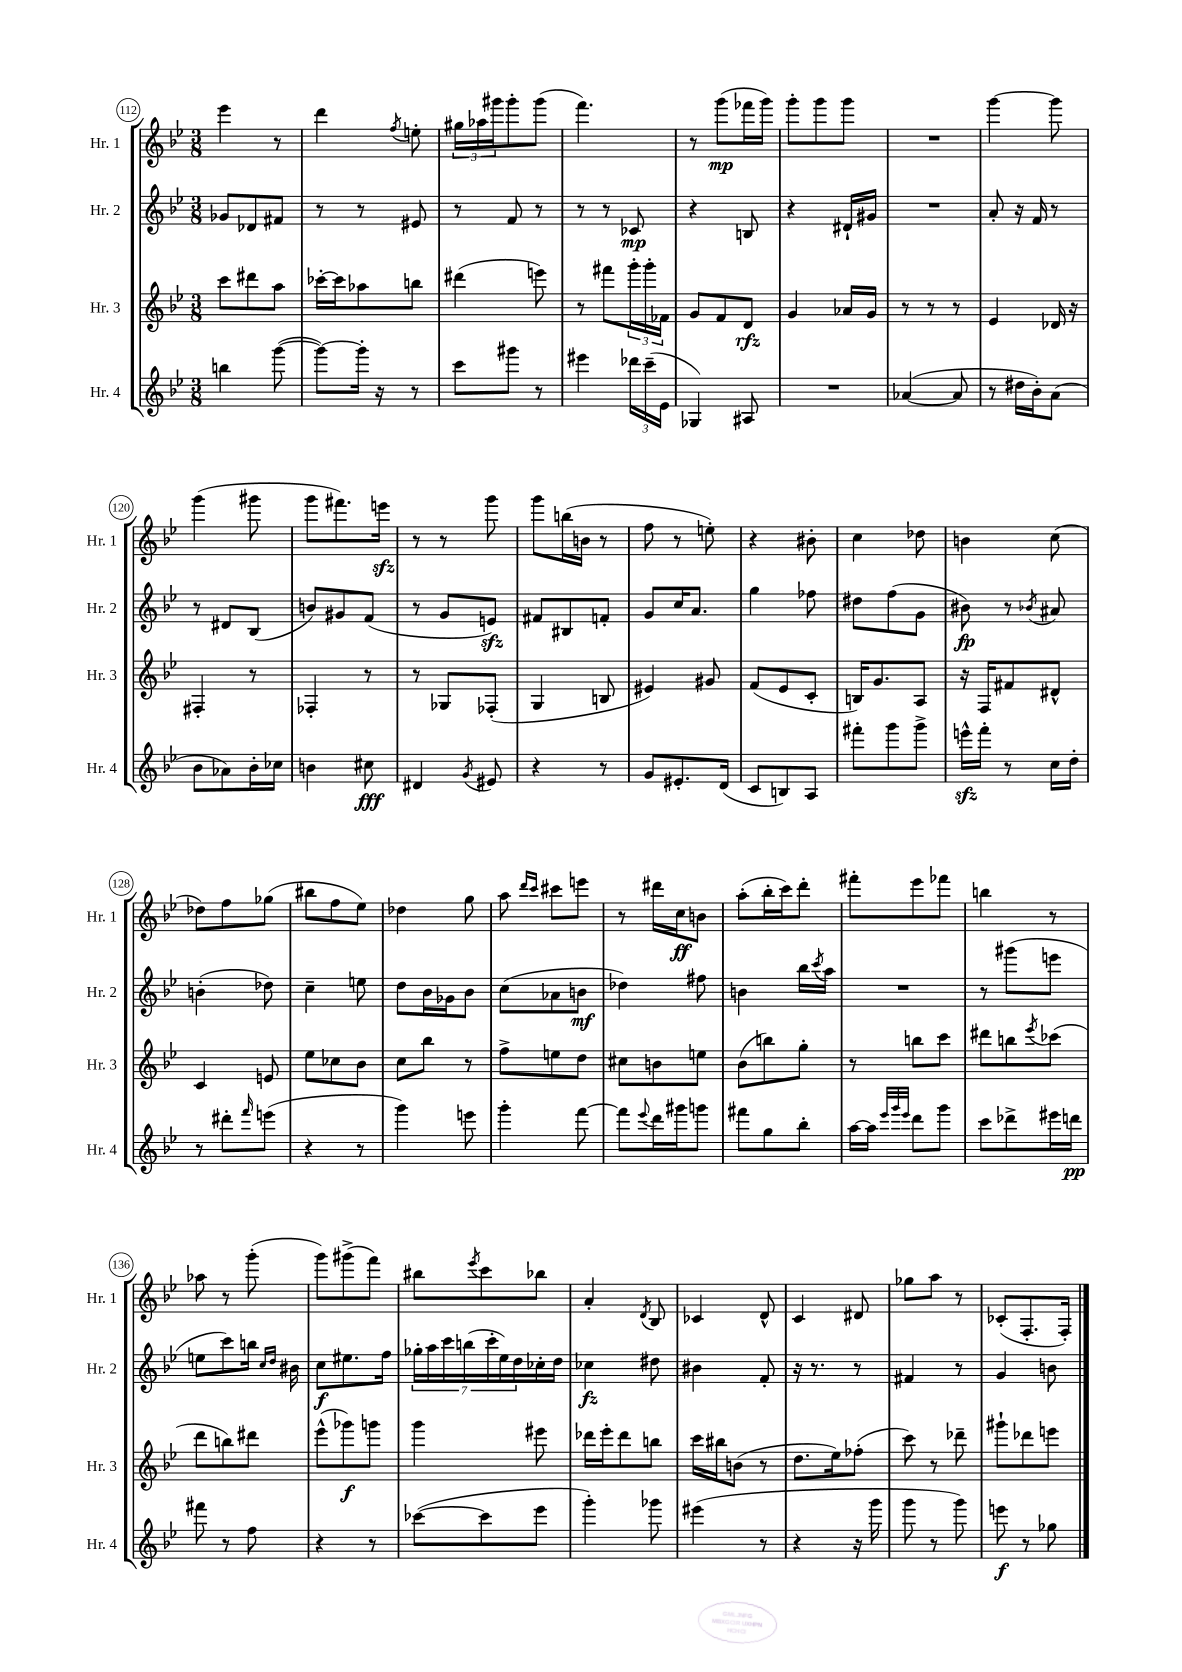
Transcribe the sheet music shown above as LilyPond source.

<<
\new StaffGroup <<
\new Staff = "s0" \with { instrumentName = "Hr. 1" shortInstrumentName = "Hr. 1" } {
    \clef treble \key bes \major \numericTimeSignature \time 3/8
    ees'''4 r8 |
    d'''4 \acciaccatura { f''8 } e''8-. |
    \tuplet 3/2 { gis''16 aes''16 gis'''16 } gis'''8-. gis'''8( |
    f'''4.) |
    r8 g'''8\mp( fes'''16 g'''16) |
    g'''8-. g'''8 g'''8 |
    R4. |
    g'''4~ g'''8 |
    g'''4( gis'''8 |
    g'''8 fis'''8.) e'''16\sfz |
    r8 r8 g'''8 |
    g'''8 b''16( b'16 r8 |
    f''8 r8 e''8-.) |
    r4 bis'8-. |
    c''4 des''8 |
    b'4 c''8( |
    des''8) f''8 ges''8( |
    bis''8 f''8 ees''8) |
    des''4 g''8 |
    a''8 \grace { d'''16 c'''16 } cis'''8 e'''8 |
    r8 dis'''16 c''16\ff b'8 |
    a''8-.( bes''16-. c'''16) d'''8-. |
    fis'''8-. ees'''8 fes'''8 |
    b''4 r8 |
    aes''8 r8 g'''8-.( |
    g'''8) gis'''8->( f'''8) |
    bis''8 \acciaccatura { ees'''8 } c'''8 bes''8 |
    a'4-. \acciaccatura { d'8 } bes8 |
    ces'4 d'8-^ |
    c'4 dis'8 |
    ges''8 a''8 r8 |
    ces'8-.( f8.-. f16-.) \bar "|." |
}
\new Staff = "s1" \with { instrumentName = "Hr. 2" shortInstrumentName = "Hr. 2" } {
    \clef treble \key bes \major \numericTimeSignature \time 3/8
    ges'8 des'8 fis'8 |
    r8 r8 eis'8 |
    r8 f'8 r8 |
    r8 r8 ces'8\mp |
    r4 b8 |
    r4 dis'16-! gis'16 |
    R4. |
    a'8-. r16 f'16 r8 |
    r8 dis'8 bes8( |
    b'8) gis'8 f'8( |
    r8 g'8 e'8\sfz) |
    fis'8 bis8 f'8-. |
    g'8 c''16 a'8. |
    g''4 fes''8 |
    dis''8 f''8( g'8 |
    bis'8\fp) r8 \acciaccatura { bes'8 } ais'8 |
    b'4-.( des''8) |
    c''4-- e''8 |
    d''8 bes'16 ges'16 bes'8 |
    c''8( aes'8 b'8\mf |
    des''4) fis''8 |
    b'4 bes''16 \acciaccatura { c'''8 } a''16 |
    R4. |
    r8 gis'''8( e'''8 |
    e''8 c'''8) b''16 \grace { c''16 d''16 } bis'16 |
    c''8\f eis''8. f''16 |
    \tuplet 7/4 { ges''16-. a''16 c'''16 b''16( c'''16-. ees''16) d''16 } ces''16-. d''16 |
    ces''4\fz dis''8 |
    bis'4 f'8-. |
    r16 r8. r8 |
    fis'4 r8 |
    g'4 b'8 \bar "|." |
}
\new Staff = "s2" \with { instrumentName = "Hr. 3" shortInstrumentName = "Hr. 3" } {
    \clef treble \key bes \major \numericTimeSignature \time 3/8
    c'''8 dis'''8 a''8 |
    ces'''16~-. ces'''16 aes''8 b''8 |
    dis'''4( e'''8) |
    r8 fis'''8 \tuplet 3/2 { g'''16-. g'''16-. fes'16 } |
    g'8 f'8 d'8\rfz |
    g'4 aes'16 g'16 |
    r8 r8 r8 |
    ees'4 des'16 r16 |
    fis4-. r8 |
    fes4-. r8 |
    r8 ges8 fes8-.( |
    g4 b8 |
    eis'4) gis'8 |
    f'8( ees'8 c'8-. |
    b16) g'8. a8 |
    r16 f16 fis'8 dis'8-^ |
    c'4 e'8 |
    ees''8 ces''8 bes'8 |
    c''8 bes''8 r8 |
    f''8-> e''8 d''8 |
    cis''8 b'8 e''8 |
    bes'8( b''8) g''8-. |
    r8 b''8 c'''8 |
    dis'''8 b''8 \acciaccatura { ees'''8 } ces'''8( |
    d'''8 b''8) dis'''8 |
    ees'''8-^( ges'''8\f) g'''8 |
    g'''4 eis'''8 |
    des'''16 ees'''16-. des'''8 b''8 |
    c'''16 bis''16 b'8( r8 |
    d''8. ees''16) fes''8-.( |
    c'''8) r8 des'''8-- |
    gis'''8-! des'''8 e'''8 \bar "|." |
}
\new Staff = "s3" \with { instrumentName = "Hr. 4" shortInstrumentName = "Hr. 4" } {
    \clef treble \key bes \major \numericTimeSignature \time 3/8
    b''4 g'''8~( |
    g'''8~) g'''16-. r16 r8 |
    c'''8 gis'''8 r8 |
    eis'''4 \tuplet 3/2 { des'''16 c'''16--( ees'16 } |
    ges4) ais8 |
    R4. |
    aes'4~( aes'8 |
    r8 dis''16 bes'16-.) a'8( |
    bes'8 aes'8) bes'16-. ces''16 |
    b'4 cis''8\fff |
    dis'4 \acciaccatura { g'8 } eis'8 |
    r4 r8 |
    g'8 eis'8.-. d'16( |
    c'8 b8) a8 |
    fis'''8-. g'''8 g'''8-> |
    e'''16-^\sfz f'''16-. r8 c''16 d''16-. |
    r8 dis'''8-. \grace { f'''16 } e'''8( |
    r4 r8 |
    g'''4) e'''8 |
    g'''4-. f'''8~ |
    f'''8 \appoggiatura { ees'''8 } d'''16 gis'''16 g'''8 |
    fis'''8 g''8 bes''8-. |
    a''16~ a''16 \grace { ees'''32 g'''32 ees'''32 } d'''8 g'''8 |
    c'''8 des'''8-> eis'''16 d'''16\pp |
    fis'''8 r8 f''8 |
    r4 r8 |
    ces'''8~( ces'''8 ees'''8 |
    g'''4-.) ges'''8 |
    eis'''4( r8 |
    r4 r16 g'''16 |
    g'''8 r8 g'''8) |
    e'''8\f r8 ges''8 \bar "|." |
}
>>
>>
\layout { \context { \Score currentBarNumber = #112 \override BarNumber.stencil = #(make-stencil-circler 0.1 0.3 ly:text-interface::print) } }
